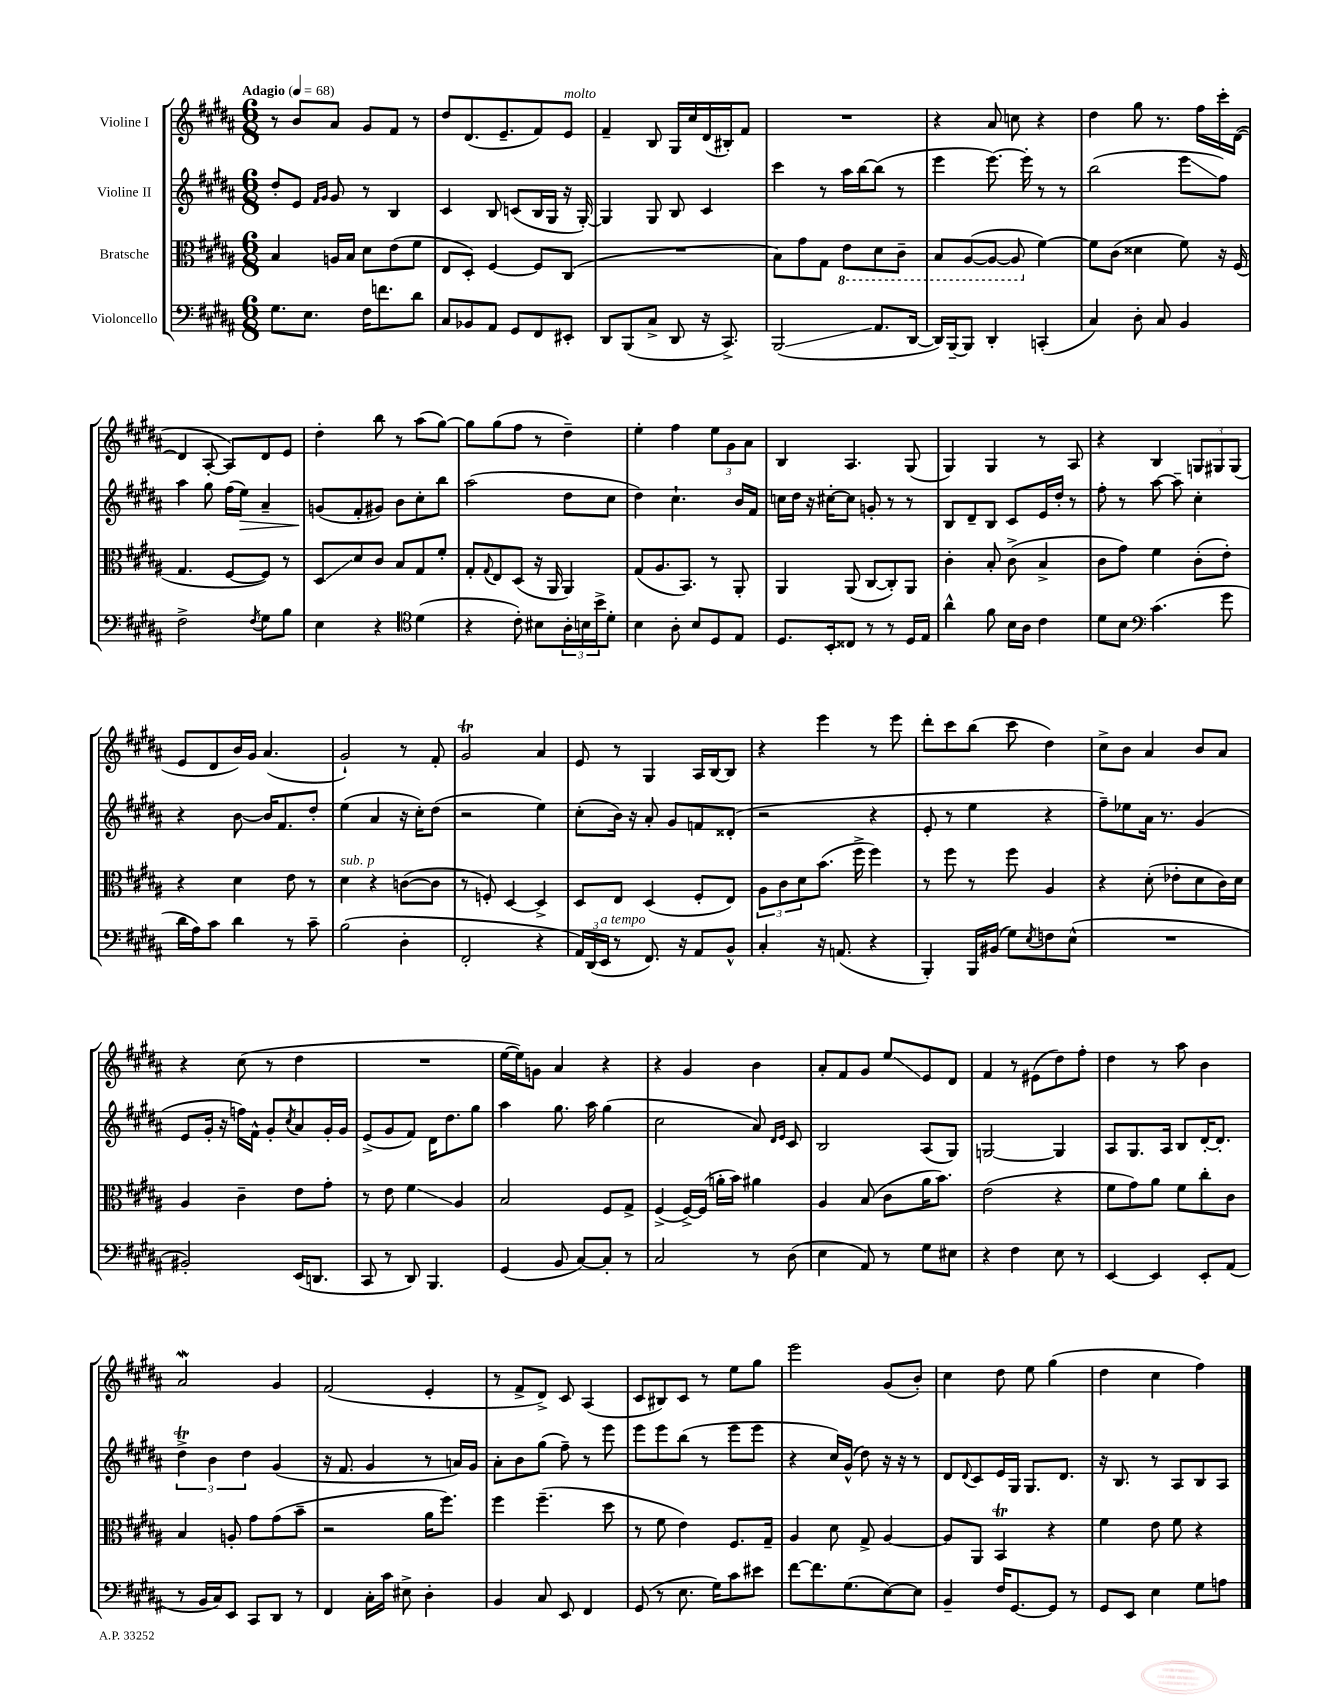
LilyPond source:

<<
\new StaffGroup <<
\new Staff = "s0" \with { instrumentName = "Violine I" } {
    \clef treble \key b \major \numericTimeSignature \time 6/8 \tempo "Adagio" 4 = 68
    r8 b'8 ais'8 gis'8 fis'8 r8 |
    dis''8 dis'8.( e'8.-- fis'8) e'8^\markup { \italic "molto" } |
    fis'4-- b8 gis16 cis''16 dis'16( bis16-.) fis'8 |
    R2. |
    r4 ais'8 c''8 r4 |
    dis''4 gis''8 r8. fis''16 cis'''16-. dis'16~( |
    dis'4 ais8~-. ais8) dis'8 e'8 |
    dis''4-. b''8 r8 ais''8( gis''8~) |
    gis''8 gis''8( fis''8 r8 dis''4--) |
    e''4-. fis''4 \tuplet 3/2 { e''8 gis'8 ais'8 } |
    b4 ais4. gis8( |
    gis4) gis4 r8 ais8 |
    r4 b4 \tuplet 3/2 { g8 gis8 gis8( } |
    e'8 dis'8 b'16) gis'16 ais'4.( |
    gis'2-!) r8 fis'8-. |
    gis'2\trill ais'4 |
    e'8 r8 gis4 ais16 b16~ b8 |
    r4 e'''4 r8 e'''8 |
    dis'''8-. cis'''8 b''8( cis'''8 dis''4) |
    cis''8-> b'8 ais'4 b'8 ais'8 |
    r4 cis''8( r8 dis''4 |
    R2. |
    e''16~ e''16) g'8 ais'4 r4 |
    r4 gis'4 b'4 |
    ais'8-. fis'8 gis'8 e''8\glissando e'8 dis'8 |
    fis'4 r8 eis'8( dis''8) fis''8-. |
    dis''4 r8 ais''8 b'4 |
    ais'2\mordent gis'4 |
    fis'2( e'4-. |
    r8 fis'8-> dis'8->) cis'8 ais4( |
    cis'8 bis8) cis'8 r8 e''8 gis''8 |
    e'''2 gis'8( b'8-.) |
    cis''4 dis''8 e''8 gis''4( |
    dis''4 cis''4 fis''4) \bar "|." |
}
\new Staff = "s1" \with { instrumentName = "Violine II" } {
    \clef treble \key b \major \numericTimeSignature \time 6/8
    dis''8-. e'8 \grace { fis'16 gis'16 } gis'8 r8 b4 |
    cis'4 b8 c'8( b16 gis16 r16 gis16~-.) |
    gis4 gis8 b8 cis'4 |
    cis'''4 r8 ais''16 b''16~ b''8( r8 |
    e'''4 e'''8.~) e'''16-. r8 r8 |
    b''2( e'''8\glissando fis''8) |
    ais''4 gis''8 fis''16( e''16\>) ais'4-- |
    g'8\!( fis'8-. gis'8) b'8 cis''8-. b''8 |
    ais''2( dis''8 cis''8 |
    dis''4) cis''4.-! b'16 fis'16 |
    c''16 dis''16 r16 cis''16~-. cis''8 g'8-. r8 r8 |
    b8 dis'8-- b8 cis'8 e'16 dis''16-. r8 |
    fis''8-. r8 ais''8~ ais''8-- cis''4-. |
    r4 b'8~ b'16 fis'8. dis''8-. |
    e''4( ais'4 r16 cis''16-.) dis''8( |
    r2 e''4) |
    cis''8-.( b'16) r16 ais'8-. gis'8 f'8 disis'8-.( |
    r2 r4 |
    e'8-. r8 e''4 r4 |
    fis''8--) ees''8 ais'16 r8. gis'4( |
    e'8 gis'16-. r16 f''16) fis'16-^ gis'8-. \acciaccatura { cis''8 } ais'8 gis'16-. gis'16 |
    e'8->( gis'8 fis'8) dis'16 dis''8. gis''8 |
    ais''4 gis''8. ais''16 gis''4( |
    cis''2 ais'8) \grace { dis'16 e'16 } cis'8 |
    b2 ais8( gis8) |
    g2~ g4 |
    ais8 gis8. ais16 b8 dis'16~-. dis'8.-. |
    \tuplet 3/2 { dis''4->\trill b'4 dis''4 } gis'4( |
    r16 fis'8. gis'4 r8 a'16) gis'16 |
    ais'8-. b'8 gis''8( fis''8--) r8 e'''8 |
    e'''8 e'''8 b''8( r8 e'''8 e'''8 |
    r4 cis''16) gis'16-^( dis''8) r16 r16 r8 |
    dis'8 \appoggiatura { dis'8 } cis'8 e'16 gis16 gis8. dis'8. |
    r16 b8. r8 ais8 b8 ais8 \bar "|." |
}
\new Staff = "s2" \with { instrumentName = "Bratsche" } {
    \clef alto \key b \major \numericTimeSignature \time 6/8
    b4 a16 b16 dis'8 e'8( fis'8 |
    e8 dis8-.) fis4~ fis8 cis8( |
    R2. |
    b8) gis'8 gis8 \ottava #-1 e8 dis8 cis8-- |
    b,8 ais,8~( ais,8~ ais,8 \ottava #0 fis'4~) |
    fis'8 cis'8( disis'4 fis'8) r16 fis16( |
    gis4. fis8~ fis8) r8 |
    dis8\glissando dis'8 cis'8 b8 gis8 fis'8-. |
    gis8-. \appoggiatura { gis8 } e8 dis8( r16 ais,16 ais,4) |
    gis8( ais8. b,8.) r8 ais,8-. |
    ais,4 ais,8( cis8~ cis8-.) ais,8 |
    cis'4-. b8-. cis'8->( b4-> |
    cis'8 gis'8) fis'4 cis'8-.( e'8-.) |
    r4 dis'4 e'8 r8 |
    dis'4^\markup { \italic "sub. p" } r4 c'8~( c'8 |
    r8 f8-.) dis4~ dis4-> |
    dis8 e8 dis4( fis8-. e8) |
    \tuplet 3/2 { ais8 cis'8 dis'8 } b'8.( fis''16-> fis''4) |
    r8 fis''8 r8 fis''8 ais4 |
    r4 dis'8-.( ees'8-. dis'8 cis'16) dis'16 |
    ais4 cis'4-- e'8 gis'8-. |
    r8 e'8 fis'4\glissando ais4 |
    b2 fis8 gis8-> |
    fis4->( fis16~->) fis16( a'16-. b'16) ais'4 |
    ais4 b8( cis'8 ais'16 b'8.) |
    e'2( r4 |
    fis'8 gis'8) ais'8 fis'8 cis''8-. cis'8 |
    b4 a8-. gis'8 gis'8( b'8-- |
    r2 ais'16 fis''8.) |
    fis''4 fis''4.--( dis''8 |
    r8 fis'8 e'4) fis8. gis16-- |
    ais4 dis'8 gis8-> ais4~ |
    ais8 ais,8 b,4\trill r4 |
    fis'4 e'8 fis'8 r4 \bar "|." |
}
\new Staff = "s3" \with { instrumentName = "Violoncello" } {
    \clef bass \key b \major \numericTimeSignature \time 6/8
    gis8. e8. fis16 f'8. dis'8 |
    cis8 bes,8 ais,8 gis,8 fis,8 eis,8-. |
    dis,8 b,,8( cis8-> dis,8 r16 cis,8.->) |
    b,,2\glissando( ais,8. dis,16~ |
    dis,16) b,,16~-- b,,8 dis,4-. c,4-.( |
    cis4) dis8-. cis8 b,4 |
    fis2-> \acciaccatura { fis8 } gis8 b8 |
    e4 r4 \clef tenor dis'4( |
    r4 cis'8-.) bis8 \tuplet 3/2 { ais16-. b16 b'16-> } dis'8-. |
    b4 ais8-. b8 dis8 e8 |
    dis8. b,16-. cisis8 r8 r8 dis16 e16 |
    ais'4-^ fis'8 b16 ais16 cis'4 |
    dis'8 b8 \clef bass cis'4.( gis'8 |
    dis'16 ais16) cis'8 dis'4 r8 cis'8-- |
    b2( dis4-. |
    fis,2-. r4 |
    \tuplet 3/2 { ais,16) dis,16( e,16^\markup { \italic "a tempo" } } r8 fis,8.) r16 ais,8 b,8-^ |
    cis4-. r16 a,8.( r4 |
    b,,4-.) b,,16 bis,16( gis8) \acciaccatura { e8 } f8 e8-^( |
    R2. |
    bis,2-.) e,16( d,8. |
    cis,8 r8 dis,8) b,,4. |
    gis,4( b,8 cis8~) cis8-. r8 |
    cis2 r8 dis8( |
    e4 ais,8) r8 gis8 eis8 |
    r4 fis4 e8 r8 |
    e,4~ e,4 e,8-. ais,8( |
    r8 b,16 cis16) e,8 cis,8 dis,8 r8 |
    fis,4 cis16-. cis'16 eis8-> dis4-. |
    b,4 cis8 e,8 fis,4 |
    gis,8( r8 e8. gis16) cis'8 eis'8 |
    fis'8~ fis'8. gis8.( e8~) e8 |
    b,4-- fis16 gis,8.~ gis,8 r8 |
    gis,8 e,8 e4 gis8 a8 \bar "|." |
}
>>
>>
\layout { \context { \Score \remove "Bar_number_engraver" } }
